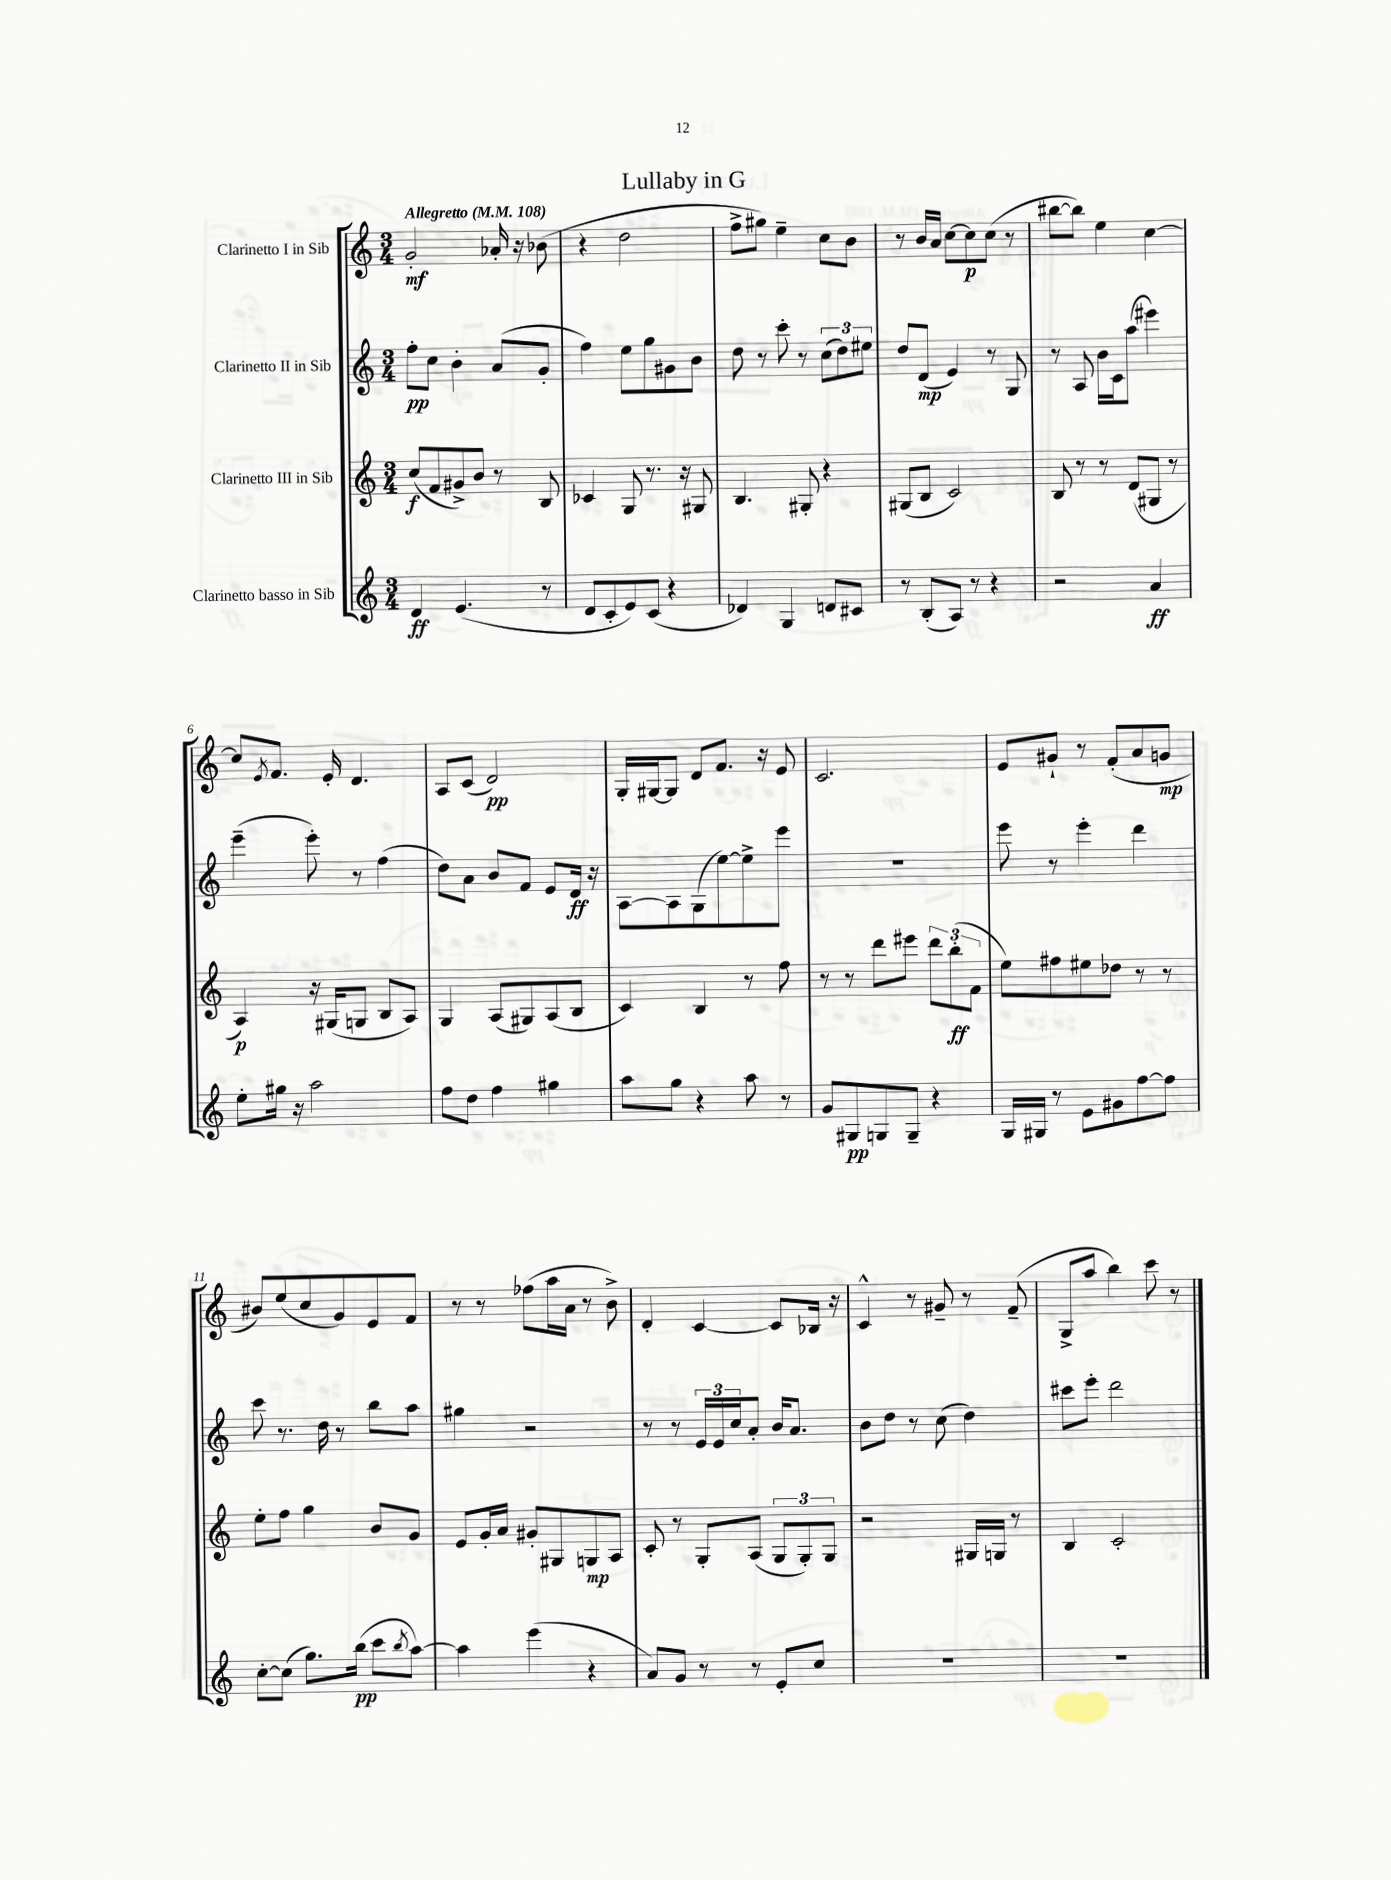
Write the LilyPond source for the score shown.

\header { title = "Lullaby in G" }
<<
\new StaffGroup <<
\new Staff = "s0" \with { instrumentName = "Clarinetto I in Sib" } {
    \clef treble \key c \major \numericTimeSignature \time 3/4 \tempo "Allegretto" 4 = 108
    g'2-.\mf aes'16-. r16 bes'8( |
    r4 d''2 |
    f''8-> gis''8) e''4-- c''8 b'8 |
    r8 b'16 a'16 c''8~ c''8\p c''8( r8 |
    bis''8~ bis''8) e''4 c''4~ |
    c''8 \acciaccatura { e'8 } f'8. e'16-. d'4. |
    a8 c'8( d'2\pp) |
    g16-. gis16~ gis8 d'8 f'8. r16 e'8 |
    c'2. |
    e'8 gis'8-! r8 f'8-.( a'8 g'8\mp |
    bis'8) e''8( c''8 g'8) e'8 f'8 |
    r8 r8 fes''8( a''16 a'16 r8 b'8->) |
    d'4-. c'4~ c'8 bes16 r16 |
    c'4-^ r8 gis'8-- r8 f'8--( |
    g8-> a''8 b''4) c'''8 r8 \bar "|." |
}
\new Staff = "s1" \with { instrumentName = "Clarinetto II in Sib" } {
    \clef treble \key c \major \numericTimeSignature \time 3/4
    f''8-.\pp c''8 b'4-. a'8( g'8-. |
    f''4) e''8 g''8 gis'8 b'8 |
    d''8 r8 c'''8-. r8 \tuplet 3/2 { c''8( d''8) eis''8 } |
    d''8 d'8\mp( e'4) r8 g8 |
    r8 a8 b'16 c'16 a''8( eis'''4) |
    e'''4--( e'''8-.) r8 f''4( |
    d''8) a'8 b'8 f'8 e'8 d'16\ff r16 |
    a8~ a8 g8( e''8~) e''8-> e'''8 |
    R2. |
    e'''8 r8 e'''4-. d'''4 |
    c'''8 r8. d''16 r8 b''8 a''8 |
    gis''4 r2 |
    r8 r8 \tuplet 3/2 { e'16 e'16 c''16 } a'8-. b'16 a'8. |
    b'8 d''8 r8 c''8( d''4) |
    cis'''8 e'''8-. d'''2 \bar "|." |
}
\new Staff = "s2" \with { instrumentName = "Clarinetto III in Sib" } {
    \clef treble \key c \major \numericTimeSignature \time 3/4
    c''8\f( f'8 gis'8->) b'8 r8 b8 |
    ces'4 g8 r8. r16 gis8 |
    b4. gis8-. r4 |
    gis8( b8 c'2) |
    b8 r8 r8 d'8( gis8 r8 |
    a4\p) r16 gis16( g8 b8 a8) |
    g4 a8( gis8) a8( b8 |
    c'4) b4 r8 f''8 |
    r8 r8 d'''8 eis'''8 \tuplet 3/2 { d'''8 b''8-.\ff( f'8 } |
    e''8) fis''8 eis''8 des''8 r8 r8 |
    e''8-. f''8 g''4 b'8 g'8 |
    e'8 g'16-. a'16 gis'8-. gis8 g8\mp a8 |
    c'8-. r8 g8-. a8( \tuplet 3/2 { g8 g8-.) g8 } |
    r2 gis16 g16 r8 |
    b4 c'2-. \bar "|." |
}
\new Staff = "s3" \with { instrumentName = "Clarinetto basso in Sib" } {
    \clef treble \key c \major \numericTimeSignature \time 3/4
    d'4\ff e'4.( r8 |
    d'8 c'8-. e'8) c'8( r4 |
    des'4) g4 d'8 cis'8 |
    r8 b8-.( a8) r8 r4 |
    r2 a'4\ff |
    e''8-. gis''16 r16 a''2 |
    f''8 d''8 f''4 gis''4 |
    a''8 g''8 r4 a''8 r8 |
    g'8 gis8\pp g8 g8-- r4 |
    g16 gis16 r8 e'8 gis'8 f''8~ f''8 |
    c''8~-. c''8( g''8.) b''16\pp( c'''8 \acciaccatura { b''8 } a''8~) |
    a''4 e'''4( r4 |
    a'8) g'8 r8 r8 e'8-. c''8 |
    R2. |
    R2. \bar "|." |
}
>>
>>
